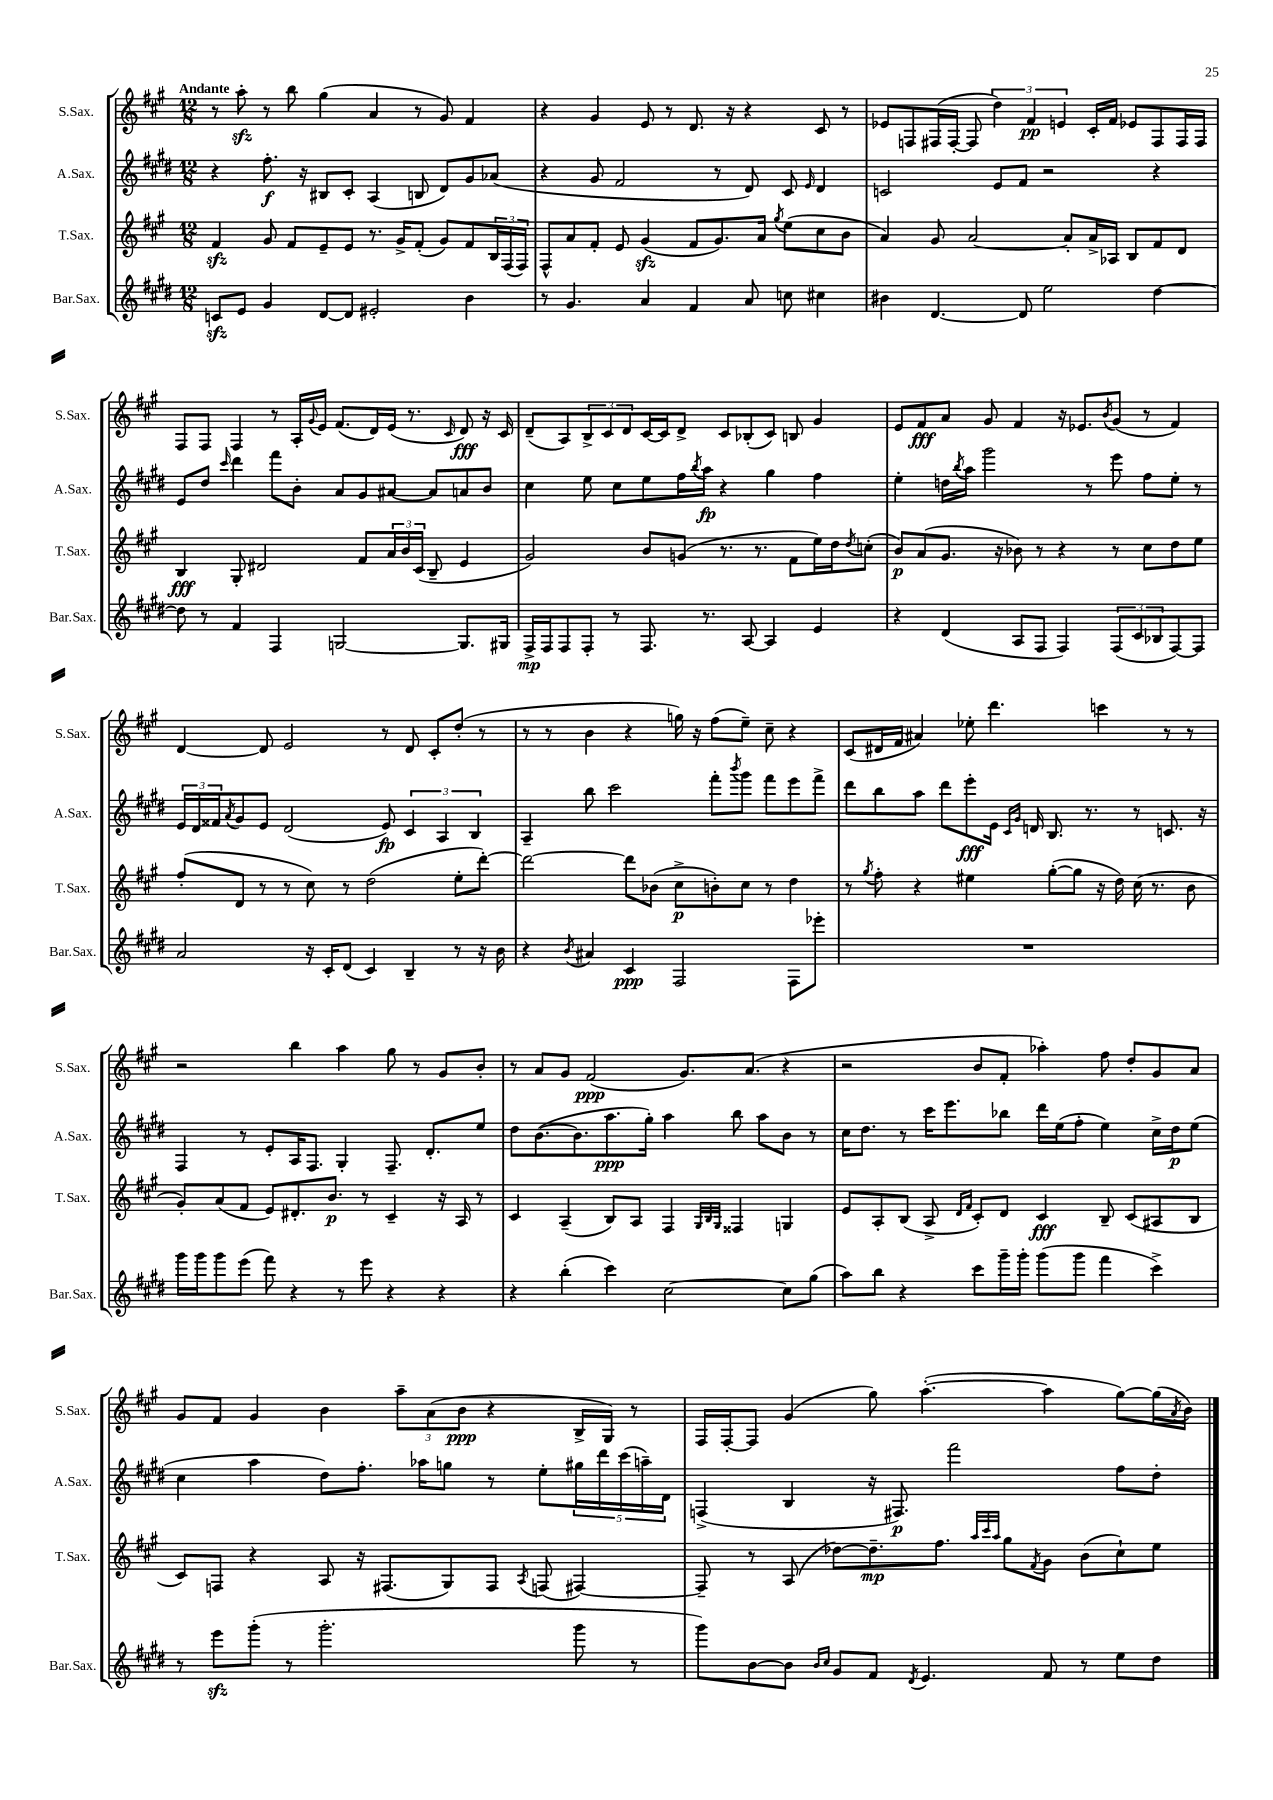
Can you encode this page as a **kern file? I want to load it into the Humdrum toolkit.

**kern	**kern	**kern	**kern
*staff4	*staff3	*staff2	*staff1
*clefG2	*clefG2	*clefG2	*clefG2
*k[f#c#g#d#]	*k[f#c#g#]	*k[f#c#g#d#]	*k[f#c#g#]
*M12/8	*M12/8	*M12/8	*M12/8
8c	4f#	4r	8r
8e	.	.	8aa'
4g#	8g#	8.ff#'	8r
.	8f#	.	8bb
.	.	16r	.
[8d#	8e~	8B#	(4gg#
8d#]	8e	8c#'	.
2e#'	8.r	(4A	4a
.	16g#^	.	.
.	(8f#'	8B	8r
.	8g#)	8d#)	8g#)
4b	8f#	8g#	4f#
.	24B	(8a-	.
.	(24F#	.	.
.	24F#)	.	.
=	=	=	=
8r	8F#^^	4r	4r
4.g#	8a	.	.
.	8f#'	8g#	4g#
.	8e	2f#	.
4a	(4g#	.	8e
.	.	.	8r
4f#	8f#	.	8.d
.	8.g#)	8r	.
.	.	.	16r
8a	.	8d#)	4r
.	16a	.	.
.	8qgg#	.	.
8cc	(8ee	8c#	.
.	.	16qqe	.
4cc#	8cc#	4d#	8c#
.	8b	.	8r
=	=	=	=
4b#	4a)	2c	8e-
.	.	.	8F
[4.d#	8g#	.	(16F#
.	.	.	[16F#'
.	[2a	.	8F#]
.	.	8e	6dd)
8d#]	.	8f#	.
.	.	.	6f#
2ee	.	2r	.
.	.	.	6e
.	8a']	.	.
.	16a^	.	16c#'
.	16A-	.	16f#
.	8B	.	8e-
[4dd#	8f#	4r	8F#
.	8d	.	16F#
.	.	.	16F#
=	=	=	=
8dd#]	4B	8e	8F#
8r	.	8dd#	8F#
.	.	16qqccc#	.
4f#	8G#'	4ddd#	4F#
.	2d#	.	.
4F#	.	8fff#	8r
.	.	8b'	16A'
.	.	.	8qqg#
.	.	.	16e
[2G	.	8a	(8.f#
.	8f#	8g#	.
.	.	.	16d)
.	24a	[8a#	(16e
.	24b	.	.
.	.	.	8.r
.	(24c#	.	.
.	8B~	8a#]	.
.	.	.	16qqc#
8.G]	4e	8a	8d)
.	.	8b	16r
16G#	.	.	16c#
=	=	=	=
16F#^	2g#)	4cc#	(8d~
16F#	.	.	.
8F#	.	.	8A)
8F#'	.	8ee	12B^
.	.	.	12c#
8r	.	8cc#	.
.	.	.	12d
8.F#	8b	8ee	[16c#
.	.	.	16c#]
.	(8g	16ff#	8d^
.	.	8qbb	.
8.r	.	16aa	.
.	8.r	4r	8c#
[8A	.	.	(8B-'
.	8.r	.	.
4A]	.	4gg#	8c#)
.	8f#	.	8B
4e	16ee)	4ff#	4g#
.	16dd	.	.
.	8qdd	.	.
.	(8cc'	.	.
=	=	=	=
4r	8b)	4ee'	8e
.	(8a	.	8f#
(4d#	8.g#	16dd	8a
.	.	8qbb	.
.	.	16aa	.
.	.	2ggg#	8g#
.	16r	.	.
8A	8b-)	.	4f#
8F#	8r	.	.
4F#)	4r	.	16r
.	.	.	8.e-
.	.	8r	.
.	.	.	8qb
(12F#	8r	8eee	(8g#
12c#	.	.	.
.	8cc#	8ff#	8r
12B-	.	.	.
[8F#)	8dd	8ee'	4f#)
8F#]	8ee	8r	.
=	=	=	=
2a	(8ff#'	24e	[4d
.	.	24d#	.
.	.	24f##	.
.	.	8qa	.
.	8d	8g#	.
.	8r	8e	8d]
.	8r	(2d#	2e
16r	8cc#)	.	.
16c#'	.	.	.
(8d#	8r	.	.
4c#)	(2dd	.	.
.	.	8e)	8r
4B~	.	6c#	8d
.	.	.	8c#'
.	.	6A	.
8r	8ee'	.	(8dd'
.	.	6B	.
16r	[8ddd')	.	8r
16b	.	.	.
=	=	=	=
4r	2ddd_	4A~	8r
.	.	.	8r
8qb	.	.	.
4a#	.	8bb	4b
.	.	2ccc#	.
4c#	8ddd]	.	4r
.	(8b-	.	.
2F#	8cc#^	.	16gg)
.	.	.	16r
.	8b')	8fff#'	(8ff#
.	.	8qbbb	.
.	8cc#	8ggg#	8ee~)
.	8r	8fff#	8cc#~
8F#	4dd	8eee	4r
8eee-'	.	8fff#^	.
=	=	=	=
1.r	8r	8ddd#	(8c#
.	8qgg#	.	.
.	8ff#'	8bb	16d#
.	.	.	16f#
.	4r	8aa	4a#)
.	.	8ddd#	.
.	4ee#	8eee'	8ee-'
.	.	16e	4.ddd
.	.	16qqc#	.
.	.	16qqg#	.
.	.	16d	.
.	([8gg#'	8.B	.
.	8gg#]	.	.
.	.	8.r	.
.	16r	.	4ccc
.	16dd)	.	.
.	(16cc#	8r	.
.	8.r	.	.
.	.	8.c	8r
.	8b	.	8r
.	.	16r	.
=	=	=	=
16ggg#	8g#')	4F#	2r
16ggg#	.	.	.
8ggg#	(8a	.	.
(8eee	8f#	8r	.
8fff#)	8e)	8e'	.
4r	8.d#'	16A	4bb
.	.	8.F#	.
.	8.b	.	.
8r	.	4G#'	4aa
8eee	8r	.	.
4r	4c#~	8.F#~	8gg#
.	.	.	8r
.	.	8.d#'	.
4r	16r	.	8g#
.	16A	.	.
.	8r	8ee	8b'
=	=	=	=
4r	4c#	8dd#	8r
.	.	([8.b	8a
(4bb'	(4A~	.	8g#
.	.	8.b]	.
.	.	.	(2f#
4ccc#)	8B)	8.aa	.
.	8A	.	.
.	.	16gg#')	.
[2cc#	4F#	4aa	.
.	.	.	8.g#)
.	32qqG#	.	.
.	32qqB	.	.
.	32qqG#	.	.
.	4F##	8bb	.
.	.	.	(8.a
.	.	8aa	.
8cc#]	4G	8b	4r
(8gg#	.	8r	.
=	=	=	=
8aa)	8e	16cc#	2r
.	.	8.dd#	.
8bb	8A'	.	.
4r	(8B	8r	.
.	8A^	16ccc#	.
.	.	8.eee	.
.	16qqd	.	.
.	16qqf#	.	.
8ccc#	8c#')	.	8b
16ggg#~	8d	8bb-	8f#'
16ggg#'	.	.	.
(8ggg#	4c#	16ddd#	4aa-')
.	.	(16ee	.
8ggg#	.	8ff#'	.
4fff#	8B~	4ee)	8ff#
.	(8c#	.	8dd'
4ccc#^)	8A#	16cc#^	8g#
.	.	16dd#	.
.	8B	(8ee	8a
=	=	=	=
8r	8c#)	4cc#	8g#
8eee	8F	.	8f#
(8ggg#'	4r	4aa	4g#
8r	.	.	.
2.ggg#'	8A	8dd#)	4b
.	16r	8.ff#'	.
.	(8.F#	.	.
.	.	.	12aa~
.	.	16aa-	.
.	.	.	(12a
.	8G#)	8gg	.
.	.	.	12b
.	8F#	8r	4r
.	8qA	.	.
.	(8F	8ee'	.
8ggg#	[4F#)	20gg#	16B^
.	.	20ddd#	.
.	.	.	16G#)
.	.	(20ccc#	.
8r	.	.	8r
.	.	20aa~)	.
.	.	20d#	.
=	=	=	=
8ggg#)	8F#~]	(4F^	16F#
.	.	.	[16F#'
[8b	8r	.	8F#]
8b]	(8A	4B	(4g#
16qqb	.	.	.
16qqcc#	.	.	.
8g#	[8dd-)	.	.
8f#	8.dd-~]	16r	8gg#)
.	.	8.F#)	.
8qd#	.	.	.
4.e	.	.	([4.aa'
.	8.ff#	.	.
.	.	2fff#	.
.	32qqaa	.	.
.	32qqccc#	.	.
.	32qqaa	.	.
.	8gg#	.	.
.	8qf#	.	.
8f#	8g#	.	4aa]
8r	(8b	.	.
8ee	8cc#`)	8ff#	[8gg#)
8dd#	8ee	8dd#'	(16gg#]
.	.	.	8qa
.	.	.	16b)
==	==	==	==
*-	*-	*-	*-
